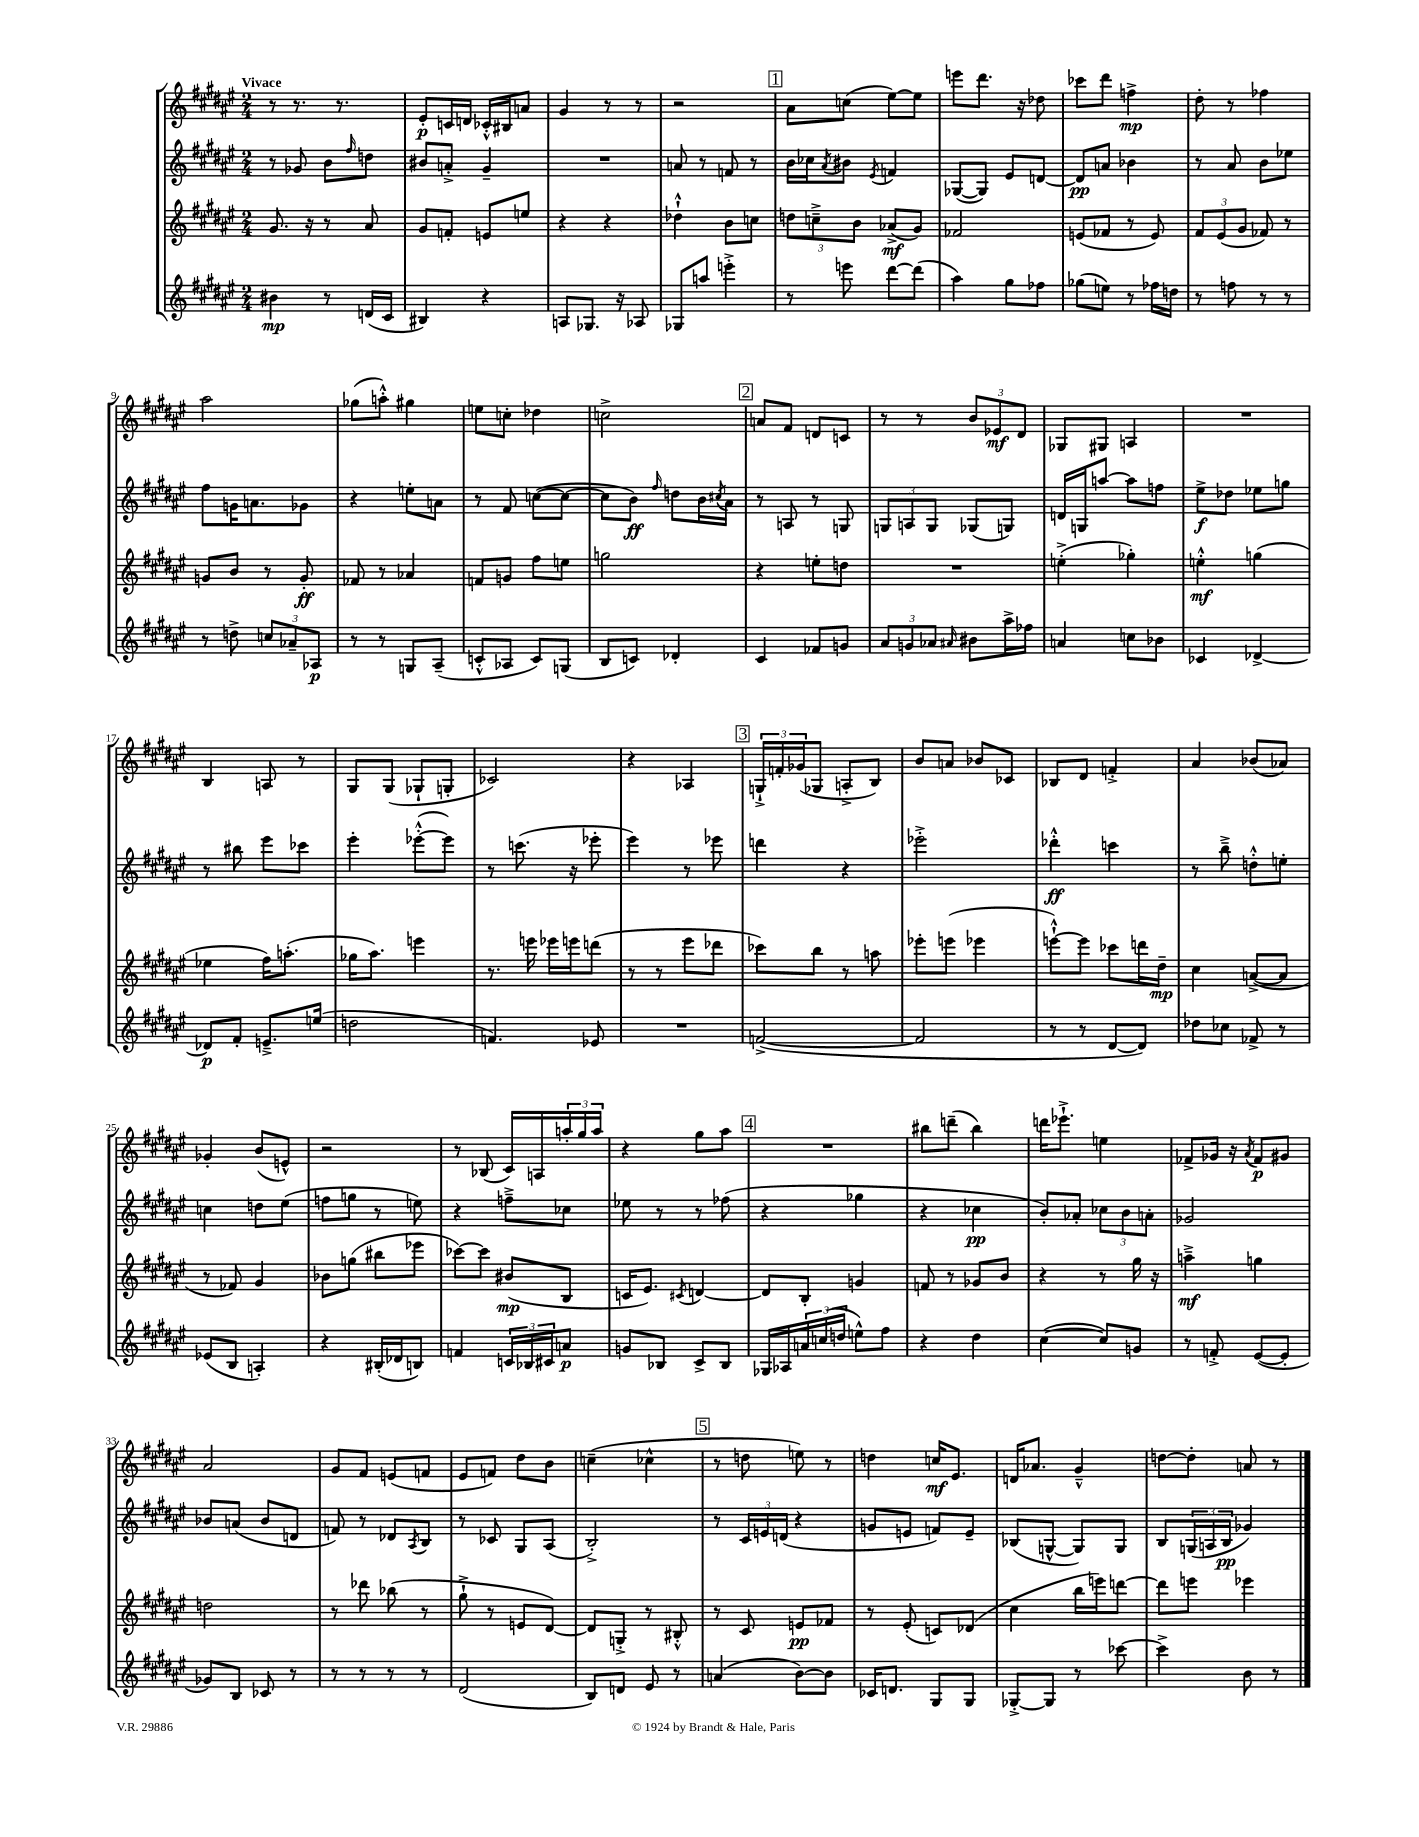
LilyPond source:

<<
\new StaffGroup <<
\new Staff = "s0" {
    \clef treble \key fis \major \numericTimeSignature \time 2/4 \tempo "Vivace"
    r8 r8. r8. |
    eis'8-.\p c'16 d'16 ces'16-.-^ bis16 a'8 |
    gis'4 r8 r8 |
    r2 |
    \mark \markup { \box "1" } ais'8 c''8( eis''8~) eis''8 |
    e'''8 dis'''8. r16 des''8 |
    ces'''8 dis'''8 f''4->\mp |
    dis''8-. r8 fes''4 |
    ais''2 |
    ges''8( a''8-.-^) gis''4 |
    e''8 c''8-. des''4 |
    c''2-> |
    \mark \markup { \box "2" } a'8 fis'8 d'8 c'8 |
    r8 r8 \tuplet 3/2 { b'8 ees'8\mf dis'8 } |
    ges8 gis8 a4 |
    R2 |
    b4 a8 r8 |
    gis8 gis8( ges8-! g8-. |
    ces'2) |
    r4 aes4 |
    \mark \markup { \box "3" } \tuplet 3/2 { g16-!-> f'16-. ges'16( } ges8 a8-.-> b8) |
    b'8 a'8 bes'8 ces'8 |
    bes8 dis'8 f'4-.-> |
    ais'4 bes'8( aes'8) |
    ges'4-. b'8( e'8-^) |
    r2 |
    r8 bes8( cis'16) a16 \tuplet 3/2 { a''16-. gis''16 a''16 } |
    r4 gis''8 ais''8 |
    \mark \markup { \box "4" } R2 |
    bis''8 d'''8--( bis''4) |
    d'''16 ees'''8.-!-> e''4 |
    fes'8-> ges'16 r16 \acciaccatura { ais'8 } fes'8\p gis'8 |
    ais'2 |
    gis'8 fis'8 e'8( f'8 |
    eis'8 f'8) dis''8 b'8 |
    c''4--( ces''4-^ |
    \mark \markup { \box "5" } r8 d''8 e''8) r8 |
    d''4 c''16\mf eis'8. |
    d'16 aes'8. gis'4---^ |
    d''8~ d''8-. a'8 r8 \bar "|." |
}
\new Staff = "s1" {
    \clef treble \key fis \major \numericTimeSignature \time 2/4
    r8 ges'8 b'8 \grace { fis''16 } d''8 |
    bis'8 a'8-.-> gis'4-- |
    R2 |
    a'8 r8 f'8 r8 |
    \mark \markup { \box "1" } b'16 ces''16 \acciaccatura { ais'8 } bis'8 \acciaccatura { eis'8 } f'4 |
    ges8~( ges8) eis'8 d'8~ |
    d'8\pp a'8 bes'4 |
    r8 ais'8 b'8 ees''8 |
    fis''8 g'16 a'8. ges'8 |
    r4 e''8-. a'8 |
    r8 fis'8 c''8~( c''8~ |
    c''8 b'8\ff) \grace { fis''16 } d''8 b'16 \acciaccatura { cis''8 } ais'16 |
    \mark \markup { \box "2" } r8 a8 r8 g8 |
    \tuplet 3/2 { g8 a8 g8 } ges8( g8) |
    d'16 g16 a''8~ a''8 f''8 |
    eis''8->\f des''8 ees''8 g''8 |
    r8 bis''8 eis'''8 ces'''8 |
    eis'''4-. ees'''8~-.-^( ees'''8) |
    r8 c'''8.( r16 ees'''8-. |
    eis'''4) r8 ees'''8 |
    \mark \markup { \box "3" } d'''4 r4 |
    ees'''2-.-> |
    des'''4-.-^\ff c'''4 |
    r8 b''8---> d''8-.-^ e''8-. |
    c''4 d''8 eis''8( |
    f''8 g''8 r8 e''8) |
    r4 f''8---> ces''8 |
    ees''8 r8 r8 fes''8( |
    \mark \markup { \box "4" } r4 ges''4 |
    r4 ces''4\pp |
    b'8-.) aes'8-. \tuplet 3/2 { ces''8 b'8 a'8-. } |
    ges'2 |
    bes'8 a'8( bes'8 d'8 |
    f'8) r8 des'8 \acciaccatura { ais8 } b8 |
    r8 ces'8 gis8 ais8( |
    b2-.->) |
    \mark \markup { \box "5" } r8 \tuplet 3/2 { cis'16 e'16 d'16( } r4 |
    g'8 e'8 f'8) e'8-- |
    bes8( g8~-^ g8) g8 |
    b8 \tuplet 3/2 { g16( a16 b16\pp } ges'4) \bar "|." |
}
\new Staff = "s2" {
    \clef treble \key fis \major \numericTimeSignature \time 2/4
    gis'8. r16 r8 ais'8 |
    gis'8 f'8-. e'8 e''8 |
    r4 r4 |
    des''4-!-^ b'8 c''8 |
    \mark \markup { \box "1" } \tuplet 3/2 { d''8 c''8---> b'8 } aes'8->\mf( gis'8) |
    fes'2 |
    e'8( fes'8 r8 e'8) |
    \tuplet 3/2 { fis'8 eis'8( gis'8 } fes'8) r8 |
    g'8 b'8 r8 g'8-.\ff |
    fes'8 r8 aes'4 |
    f'8 g'8 fis''8 e''8 |
    g''2 |
    \mark \markup { \box "2" } r4 e''8-. d''8 |
    R2 |
    e''4-.->( ges''4-.) |
    e''4-.-^\mf g''4( |
    ees''4 fis''16) a''8.-.( |
    ges''16 ais''8.) e'''4 |
    r8. e'''16 ees'''16 e'''16 d'''8( |
    r8 r8 eis'''8 des'''8 |
    \mark \markup { \box "3" } ces'''8) b''8 r8 a''8 |
    ees'''8-. e'''8( ees'''4 |
    e'''8~-!-^) e'''8 ces'''8 d'''16 dis''16--\mp |
    cis''4 a'8~->( a'8 |
    r8 fes'8) gis'4 |
    bes'8 g''8( bis''8 ees'''8 |
    ces'''8~) ces'''8 bis'8\mp( b8 |
    c'16 eis'8.) \acciaccatura { cis'8 } d'4~ |
    \mark \markup { \box "4" } d'8 b8-. g'4 |
    f'8 r8 ges'8 b'8 |
    r4 r8 gis''16 r16 |
    a''4--->\mf g''4 |
    d''2 |
    r8 des'''8 bes''8( r8 |
    gis''8-!-> r8 e'8 dis'8~) |
    dis'8 g8-.-> r8 bis8-.-^ |
    \mark \markup { \box "5" } r8 cis'8 e'8\pp fes'8 |
    r8 eis'8-.( c'8) des'8( |
    cis''4 b''16 e'''16) d'''8~ |
    d'''8 e'''8 ees'''4 \bar "|." |
}
\new Staff = "s3" {
    \clef treble \key fis \major \numericTimeSignature \time 2/4
    bis'4\mp r8 d'16( cis'16 |
    bis4) r4 |
    a8 ges8. r16 aes8 |
    ges8 a''8 e'''4-.-> |
    \mark \markup { \box "1" } r8 e'''8 dis'''8~ dis'''8( |
    ais''4) gis''8 fes''8 |
    ges''8( e''8) r8 fes''16 d''16 |
    r8 f''8 r8 r8 |
    r8 d''8-> \tuplet 3/2 { c''8 aes'8-- aes8\p } |
    r8 r8 g8 ais8--( |
    c'8-.-^ aes8 c'8) g8( |
    b8 c'8) des'4-. |
    \mark \markup { \box "2" } cis'4 fes'8 g'8 |
    \tuplet 3/2 { ais'8 g'8 aes'8 } \grace { ais'16 } bis'8 ais''16-> fes''16 |
    a'4 c''8 bes'8 |
    ces'4 des'4~-> |
    des'8\p fis'8-. e'8.---> e''16( |
    d''2 |
    f'4.) ees'8 |
    R2 |
    \mark \markup { \box "3" } f'2~->( |
    f'2 |
    r8 r8 dis'8~ dis'8) |
    des''8 ces''8 fes'8-> r8 |
    ees'8( b8 a4-.) |
    r4 bis16-.( des'16 b8) |
    f'4 \tuplet 3/2 { c'16 bes16 cis'16 } a'8\p |
    g'8 bes8 cis'8-> bes8 |
    \mark \markup { \box "4" } ges16 aes16 \tuplet 3/2 { a'16 c''16( d''16 } e''8-^) fis''8 |
    r4 dis''4 |
    cis''4~( cis''8) g'8 |
    r8 f'8-.-> eis'8~( eis'8-. |
    ges'8) b8 ces'8 r8 |
    r8 r8 r8 r8 |
    dis'2( |
    b8) d'8 eis'8 r8 |
    \mark \markup { \box "5" } a'4( b'8~) b'8 |
    ces'16 d'8. gis8 gis8 |
    ges8~-.-> ges8 r8 ces'''8~ |
    ces'''4-> b'8 r8 \bar "|." |
}
>>
>>
